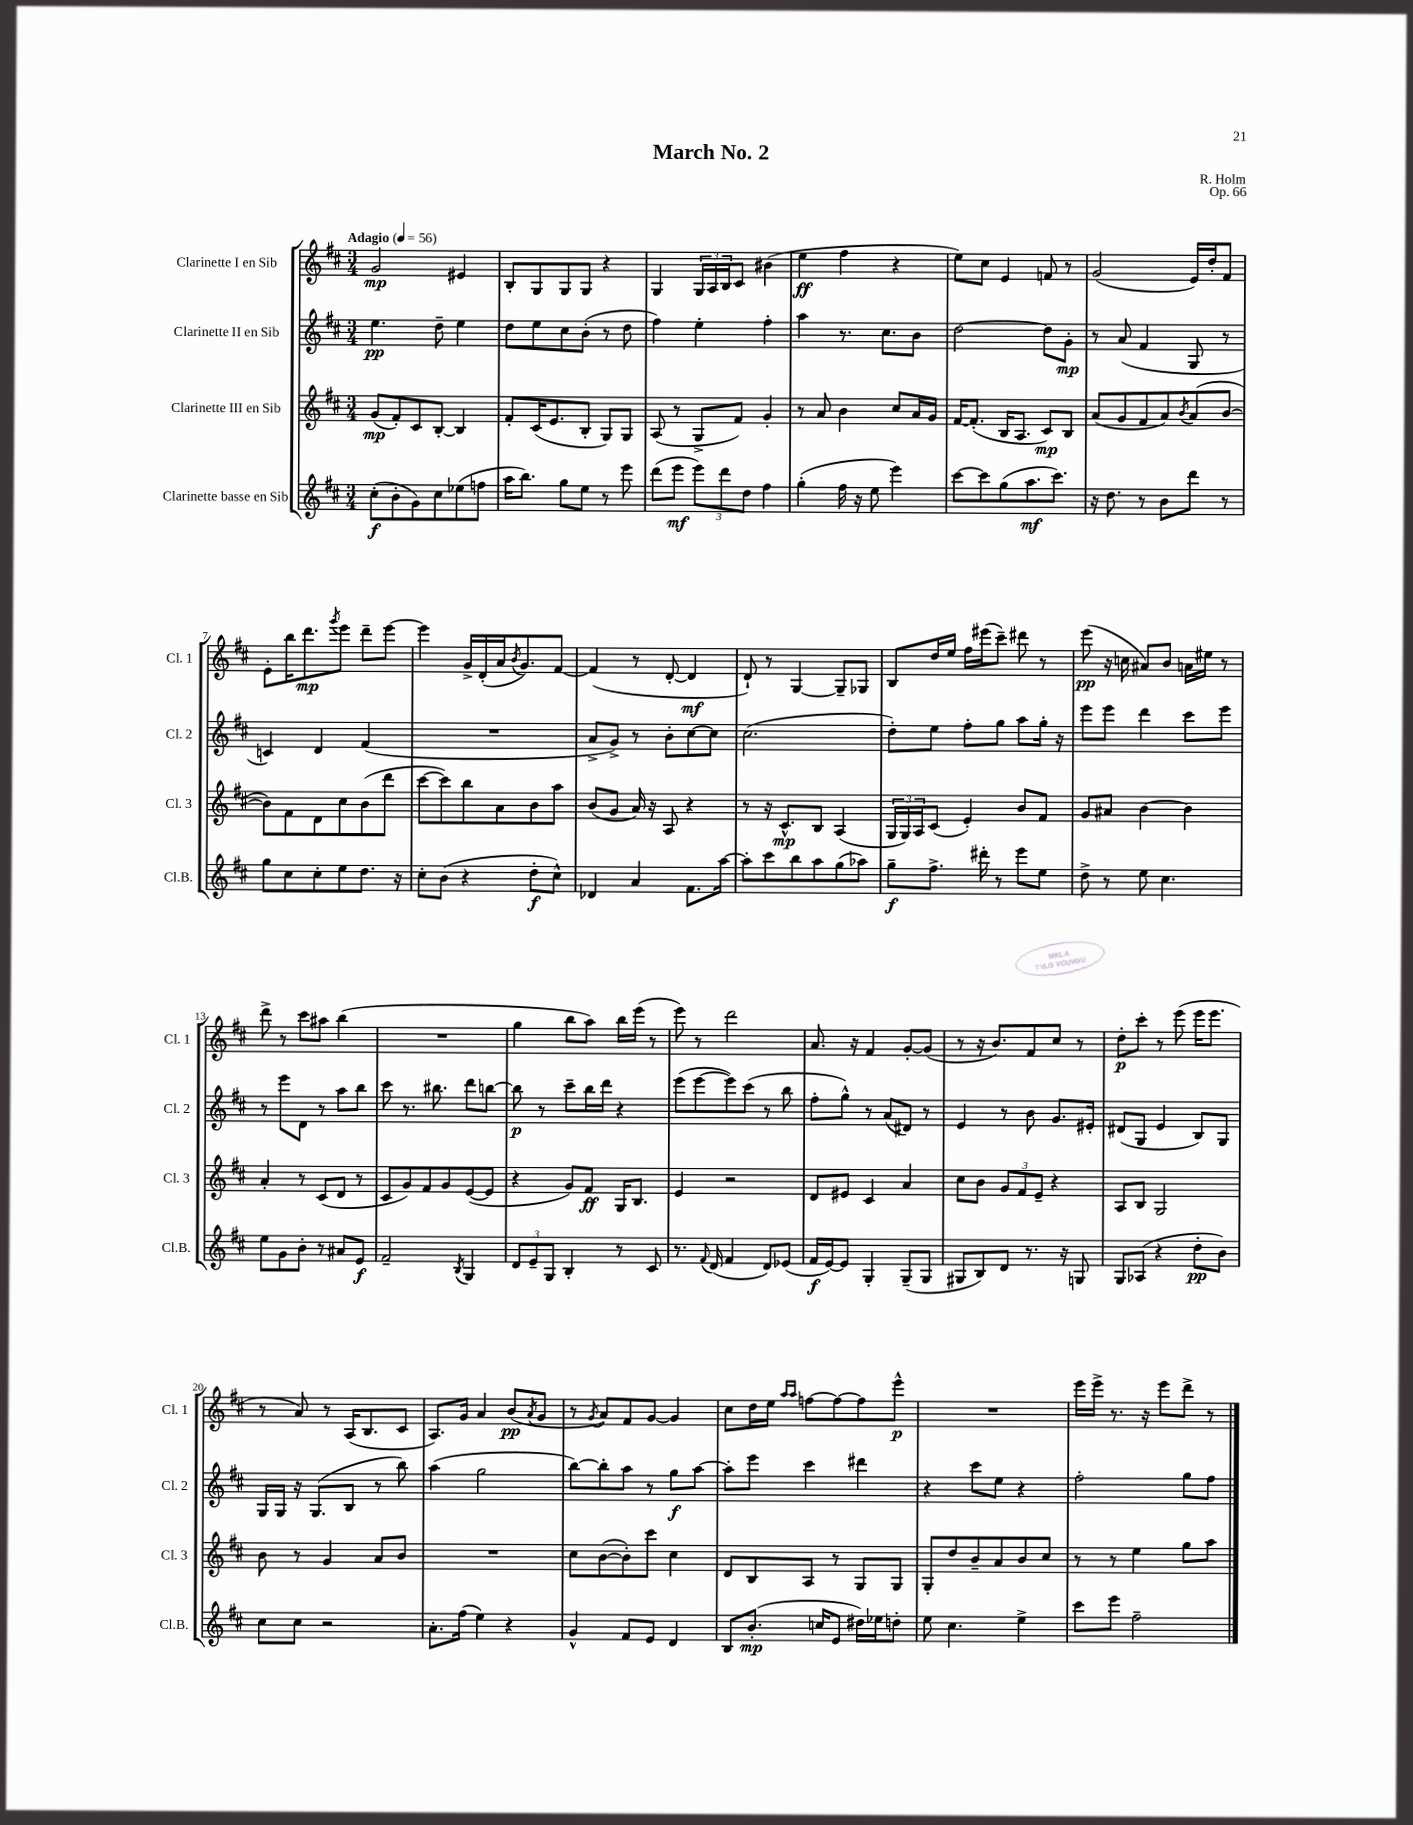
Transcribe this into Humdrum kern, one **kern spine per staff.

**kern	**dynam	**kern	**dynam	**kern	**dynam	**kern	**dynam
*part4	*part4	*part3	*part3	*part2	*part2	*part1	*part1
*staff4	*staff4	*staff3	*staff3	*staff2	*staff2	*staff1	*staff1
*I"Clarinette basse en Sib	*	*I"Clarinette III en Sib	*	*I"Clarinette II en Sib	*	*I"Clarinette I en Sib	*
*I'Cl.B.	*	*I'Cl. 3	*	*I'Cl. 2	*	*I'Cl. 1	*
*clefG2	*	*clefG2	*	*clefG2	*	*clefG2	*
*k[f#c#]	*	*k[f#c#]	*	*k[f#c#]	*	*k[f#c#]	*
*M3/4	*	*M3/4	*	*M3/4	*	*M3/4	*
*MM56	*	*MM56	*	*MM56	*	*MM56	*
=1	=1	=1	=1	=1	=1	=1	=1
!	!	!	!	!	!	!LO:TX:a:B:t=Adagio	!
(8cc#'\L	f	(8g/L	mp	4.ee\	pp	2g/	mp
8b'\	.	8f#'/)	.	.	.	.	.
8g\)	.	8c#/	.	.	.	.	.
8cc#\	.	[8B'/J	.	8dd~\	.	.	.
(8ee-X\	.	4B/]	.	4ee\	.	4e#X/	.
8ffn\J	.	.	.	.	.	.	.
=2	=2	=2	=2	=2	=2	=2	=2
16aa\KL	.	8f#'/L	.	8dd\L	.	8B'/L	.
8.bb\J)	.	.	.	.	.	.	.
.	.	(16c#/K	.	8ee\	.	8G/	.
.	.	8.e/	.	.	.	.	.
8gg\L	.	.	.	8cc#\	.	8G/	.
8ee\J	.	8B'/J	.	(8b'\J	.	8G/J	.
8r	.	8G/L)	.	8r	.	4r	.
8eee\	.	8G/J	.	8dd\	.	.	.
=3	=3	=3	=3	=3	=3	=3	=3
(8ddd\L	.	(8A/	.	4ff#\)	.	4G/	.
8eee\J	mf	8r	.	.	.	.	.
12eee\L)	.	8G^/L	.	4ee'\	.	24G/LL	.
.	.	.	.	.	.	24A/	.
12ddd\	.	.	.	.	.	24B/J	.
.	.	8f#/J)	.	.	.	8c#/J	.
12dd\J	.	.	.	.	.	.	.
4ff#\	.	4g'/	.	4ff#'\	.	(4b#X\	.
=4	=4	=4	=4	=4	=4	=4	=4
(4gg'\	.	8r	.	4aa\	.	4ee\	ff
.	.	8a/	.	.	.	.	.
16ff#\	.	4b\	.	8.r	.	4ff#\	.
16r	.	.	.	.	.	.	.
8ee\	.	.	.	.	.	.	.
.	.	.	.	8.cc#\L	.	.	.
4eee\)	.	8cc#/L	.	.	.	4r	.
.	.	16a/L	.	8b\J	.	.	.
.	.	16g/JJ	.	.	.	.	.
=5	=5	=5	=5	=5	=5	=5	=5
[8ccc#\L	.	[16f#/KL	.	[2dd\	.	8ee\L)	.
.	.	(8.f#'/J]	.	.	.	.	.
8ccc#\]	.	.	.	.	.	8cc#\J	.
(8gg\	.	16B/KL	.	.	.	4e/	.
.	.	8.A/J	.	.	.	.	.
8.aa\	mf	.	.	.	.	.	.
.	.	8c#/L)	mp	8dd\L]	.	8fn/	.
8.ccc#\J)	.	.	.	.	.	.	.
.	.	8B/J	.	8g'\J	mp	8r	.
=6	=6	=6	=6	=6	=6	=6	=6
16r	.	(8a/L	.	8r	.	(2g/	.
8.dd\	.	.	.	.	.	.	.
.	.	8g/	.	(8a/	.	.	.
8r	.	8f#/	.	4f#/	.	.	.
8b\L	.	8a/)	.	.	.	.	.
.	.	8qb/	.	.	.	.	.
8ddd\J	.	(8a/	.	8G/	.	16e/LL)	.
.	.	.	.	.	.	16dd'/J	.
8r	.	[8b/J	.	8r	.	8f#/J	.
!!LO:LB:g=z
=7	=7	=7	=7	=7	=7	=7	=7
8gg\L	.	8b\L])	.	4cn/)	.	8e'\L	.
8cc#\	.	8f#\	.	.	.	16bb\K	.
.	.	.	.	.	.	8.ddd\	mp
8cc#'\	.	8d\	.	4d/	.	.	.
.	.	.	.	.	.	8qggg/	.
8ee\	.	8cc#\	.	.	.	8eee\J	.
8.dd\J	.	(8b\	.	(4f#/	.	8ddd~\L	.
.	.	8ddd\J	.	.	.	[8eee\J	.
16r	.	.	.	.	.	.	.
=8	=8	=8	=8	=8	=8	=8	=8
8cc#'\L	.	[8ccc#\L	.	2.r	.	4eee\]	.
(8b\J	.	8ccc#\])	.	.	.	.	.
4r	.	8bb\	.	.	.	16g^/LL	.
.	.	.	.	.	.	(16d'/	.
.	.	8a\	.	.	.	16a/J	.
.	.	.	.	.	.	8qb/	.
.	.	.	.	.	.	8.g/)	.
8dd'\L	f	8b\	.	.	.	.	.
8cc#^^\J)	.	8aa\J	.	.	.	[8f#/J	.
=9	=9	=9	=9	=9	=9	=9	=9
4d-X/	.	(8b/L	.	8a^/L	.	(4f#/]	.
.	.	8g/J	.	8g^/J)	.	.	.
4a/	.	16a/)	.	8r	.	8r	.
.	.	16r	.	.	.	.	.
.	.	8A/	.	8b'\L	.	[8d'/	.
8.f#\L	.	4r	.	[8cc#\	.	4d/]	mf
.	.	.	.	8cc#\J]	.	.	.
[16aa\Jk	.	.	.	.	.	.	.
=10	=10	=10	=10	=10	=10	=10	=10
8aa'\L]	.	8r	.	(2.cc#\	.	8d`/)	.
8ccc#\	.	16r	.	.	.	8r	.
.	.	8.c#^^/L	mp	.	.	.	.
8bb\	.	.	.	.	.	[4G/	.
8aa\	.	8B/J	.	.	.	.	.
(8gg\	.	(4A/	.	.	.	8G~/L]	.
8aa-X\J)	.	.	.	.	.	8G-X/J	.
=11	=11	=11	=11	=11	=11	=11	=11
8gg~\L	f	24G/LL	.	8dd'\L)	.	8B/L	.
.	.	24G/)	.	.	.	.	.
.	.	24A/J	.	.	.	.	.
8.ff#^\J	.	(8c#/J	.	8ee\J	.	16dd/L	.
.	.	.	.	.	.	16ee/JJ	.
.	.	4e'/)	.	8ff#'\L	.	16ff#\LL	.
16ddd#X'\	.	.	.	.	.	(16eee#X\J	.
8r	.	.	.	8gg\J	.	8ccc#~\J)	.
8eee\L	.	8b/L	.	8aa\L	.	8ddd#X\	.
8ee\J	.	8f#/J	.	16gg'\Jk	.	8r	.
.	.	.	.	16r	.	.	.
=12	=12	=12	=12	=12	=12	=12	=12
8dd^\	.	8g/L	.	8eee\L	.	(8eee\	pp
8r	.	8a#X/J	.	8eee\J	.	16r	.
.	.	.	.	.	.	16ccn\	.
8ee\	.	[4b\	.	4ddd\	.	8a#X/L)	.
4.cc#\	.	.	.	.	.	8b/J	.
.	.	4b\]	.	8ccc#\L	.	16an\LL	.
.	.	.	.	.	.	16ee#X\JJ	.
.	.	.	.	8eee\J	.	8r	.
!!LO:LB:g=z
=13	=13	=13	=13	=13	=13	=13	=13
8ee\L	.	4a'/	.	8r	.	8ddd^\	.
8g\	.	.	.	8eee\L	.	8r	.
8b'\J	.	8r	.	8d\J	.	8ccc#\L	.
8r	.	(8c#/L	.	8r	.	8aa#X\J	.
8a#X/L	.	8d/J	.	8aa\L	.	(4bb\	.
8e/J	f	8r	.	8bb\J	.	.	.
=14	=14	=14	=14	=14	=14	=14	=14
2f#~/	.	8c#/L	.	8ccc#\	.	2.r	.
.	.	8g/)	.	8.r	.	.	.
.	.	8f#/	.	.	.	.	.
.	.	.	.	8.bb#X\	.	.	.
.	.	8g/	.	.	.	.	.
8qB/	.	.	.	.	.	.	.
4G/	.	([8e/	.	8ddd\L	.	.	.
.	.	8e/J]	.	[8bbn\J	.	.	.
=15	=15	=15	=15	=15	=15	=15	=15
12d/L	.	4r	.	8bb\]	p	4gg\	.
12e~/	.	.	.	.	.	.	.
.	.	.	.	8r	.	.	.
12G/J	.	.	.	.	.	.	.
4B'/	.	8g/L)	.	8ccc#~\L	.	8bb\L	.
.	.	8f#/J	ff	16bb\L	.	8aa\J)	.
.	.	.	.	16ddd\JJ	.	.	.
8r	.	16G/KL	.	4r	.	16bb\LL	.
.	.	8.B/J	.	.	.	(16eee\JJ	.
8c#/	.	.	.	.	.	8r	.
=16	=16	=16	=16	=16	=16	=16	=16
8.r	.	4e/	.	(8eee\L	.	8eee\)	.
.	.	.	.	[8eee\	.	8r	.
8qqf#/	.	.	.	.	.	.	.
(16d/	.	.	.	.	.	.	.
4f#/	.	2r	.	8eee\])	.	2ddd\	.
.	.	.	.	(8ccc#\J	.	.	.
8d/L)	.	.	.	8r	.	.	.
(8e-X/J	.	.	.	8bb\	.	.	.
=17	=17	=17	=17	=17	=17	=17	=17
16f#/LL	f	8d/L	.	8ff#'\L	.	8.a/	.
[16e/J)	.	.	.	.	.	.	.
8e/J]	.	8e#X/J	.	8gg^^\J)	.	.	.
.	.	.	.	.	.	16r	.
4G'/	.	4c#/	.	8r	.	4f#/	.
.	.	.	.	(8a/L	.	.	.
(8G~/L	.	4a/	.	8d#X/J)	.	[8g'/L	.
8G/J	.	.	.	8r	.	(8g/J]	.
=18	=18	=18	=18	=18	=18	=18	=18
8G#X/L	.	8cc#\L	.	4e/	.	8r	.
8B/)	.	8b\J	.	.	.	16r	.
.	.	.	.	.	.	8.b/L)	.
8d/J	.	12g/L	.	8r	.	.	.
.	.	12f#/	.	.	.	.	.
8.r	.	.	.	8b\	.	8f#/	.
.	.	12e~/J	.	.	.	.	.
.	.	4r	.	8.g/L	.	8cc#/J	.
16r	.	.	.	.	.	.	.
8Gn/	.	.	.	.	.	8r	.
.	.	.	.	16e#X'/Jk	.	.	.
=19	=19	=19	=19	=19	=19	=19	=19
8G/L	.	8A/L	.	(8d#X/L	.	8dd'\L	p
(8A-X/J	.	8B/J	.	8G/J	.	8ccc#'\J	.
4r	.	2G/	.	4e/	.	8r	.
.	.	.	.	.	.	(8eee\	.
8dd'\L	pp	.	.	8B/L)	.	16eee\KL	.
.	.	.	.	.	.	8.eee\J	.
8b\J)	.	.	.	8G/J	.	.	.
!!LO:LB:g=z
=20	=20	=20	=20	=20	=20	=20	=20
8cc#\L	.	8b\	.	16G/LL	.	8r	.
.	.	.	.	16G/JJ	.	.	.
8cc#\J	.	8r	.	16r	.	8a/)	.
.	.	.	.	(8.G/L	.	.	.
2r	.	4g/	.	.	.	8r	.
.	.	.	.	8B/J	.	(16A/KL	.
.	.	.	.	.	.	8.B/	.
.	.	8a/L	.	8r	.	.	.
.	.	8b/J	.	8bb\)	.	8c#/J	.
=21	=21	=21	=21	=21	=21	=21	=21
8.a'\L	.	2.r	.	(4aa\	.	8.A/L)	.
(16ff#\Jk	.	.	.	.	.	16g/Jk	.
4ee\)	.	.	.	2gg\	.	4a/	.
4r	.	.	.	.	.	(8b/L	pp
.	.	.	.	.	.	8qa/	.
.	.	.	.	.	.	8g/J	.
=22	=22	=22	=22	=22	=22	=22	=22
4g^^/	.	8cc#\L	.	[8bb\L)	.	8r	.
.	.	.	.	.	.	8qg/	.
.	.	([8b\	.	8bb'\]	.	8a/L)	.
8f#/L	.	8b'\])	.	8aa\J	.	8f#/	.
8e/J	.	8ccc#\J	.	8r	.	[8g/J	.
4d/	.	4cc#\	.	8gg\L	f	4g/]	.
.	.	.	.	[8aa\J	.	.	.
=23	=23	=23	=23	=23	=23	=23	=23
8B/L	.	8d/L	.	8aa'\L]	.	8cc#\L	.
(8.b'/J	mp	8B/	.	8eee\J	.	16dd\L	.
.	.	.	.	.	.	16ee\JJ	.
.	.	.	.	.	.	16qqaa/LL	.
.	.	.	.	.	.	16qqaa/JJ	.
.	.	8A/J	.	4ccc#\	.	[8ffn\L	.
16ccn/KL	.	.	.	.	.	.	.
8e/J	.	8r	.	.	.	8ff\_	.
16dd#X\LL)	.	8G/L	.	4ddd#X\	.	8ff\]	.
16ee-X\J	.	.	.	.	.	.	.
8ddn'\J	.	8G/J	.	.	.	8eee^^\J	p
=24	=24	=24	=24	=24	=24	=24	=24
8ee\	.	8G'/L	.	4r	.	2.r	.
4.cc#\	.	8dd/	.	.	.	.	.
.	.	8b~/	.	8ccc#\L	.	.	.
.	.	8a/	.	8ee\J	.	.	.
4ee^\	.	8b/	.	4r	.	.	.
.	.	8cc#/J	.	.	.	.	.
=25	=25	=25	=25	=25	=25	=25	=25
8ccc#\L	.	8r	.	2ff#'\	.	16eee\LL	.
.	.	.	.	.	.	16eee^\JJ	.
8eee\J	.	8r	.	.	.	8.r	.
2ff#~\	.	4ee\	.	.	.	.	.
.	.	.	.	.	.	16r	.
.	.	.	.	.	.	8eee\L	.
.	.	8gg\L	.	8gg\L	.	8ddd^\J	.
.	.	8aa\J	.	8ff#\J	.	8r	.
==	==	==	==	==	==	==	==
*-	*-	*-	*-	*-	*-	*-	*-
